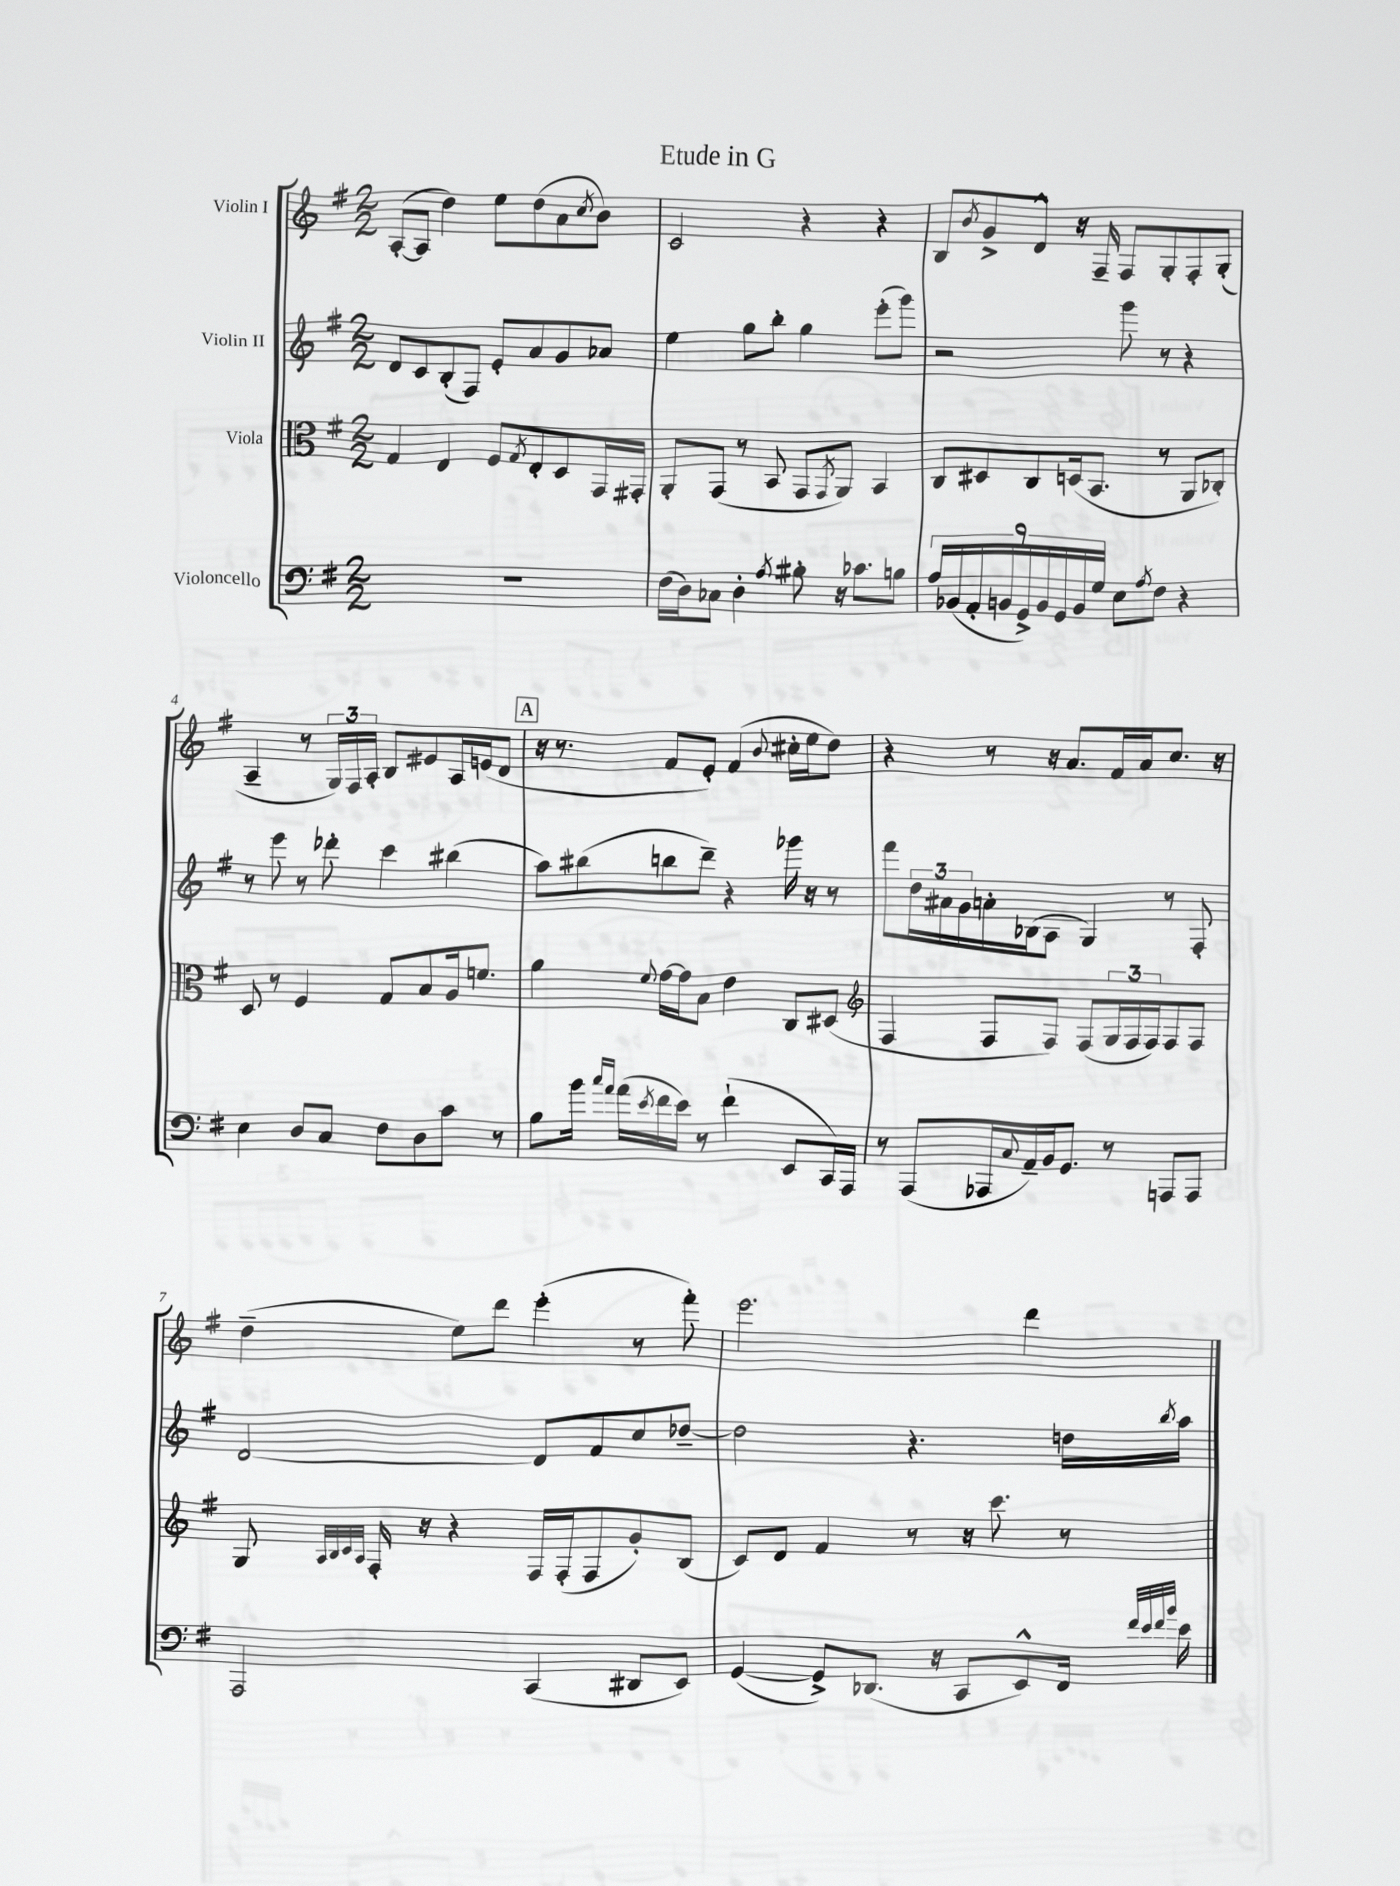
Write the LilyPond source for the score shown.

\header { title = "Etude in G" }
<<
\new StaffGroup <<
\new Staff = "s0" \with { instrumentName = "Violin I" } {
    \clef treble \key g \major \numericTimeSignature \time 2/2
    a8~-.( a8 d''4) e''8 d''8( a'8 \acciaccatura { c''8 } b'8) |
    c'2 r4 r4 |
    b8 \acciaccatura { b'8 } g'8-> d'8-^ r16 fis16-- fis8 g8-. fis8-. g8-.( |
    a4-- r8 \tuplet 3/2 { g16) fis16 a16-. } b8 eis'8 a16 e'16( d'8 |
    \mark \markup { \box "A" } r16 r8. fis'8 e'8-.) fis'4( \appoggiatura { b'8 } cis''16-. e''16 d''8) |
    r4 r8 r16 a'8. fis'16 a'16 c''8. r16 |
    d''4--( e''8) d'''8 e'''4-.( r8 fis'''8-.) |
    e'''2. d'''4 \bar "|." |
}
\new Staff = "s1" \with { instrumentName = "Violin II" } {
    \clef treble \key g \major \numericTimeSignature \time 2/2
    d'8 c'8 b8-.( fis8) e'8-. a'8 g'8 aes'8 |
    e''4 g''8 b''8-. g''4 e'''8-.( g'''8) |
    r2 g'''8 r8 r4 |
    r8 e'''8 r8 des'''8-. c'''4 bis''4( |
    \mark \markup { \box "A" } a''8) bis''8( b''8 d'''8--) r4 ges'''16 r16 r8 |
    fis'''8 \tuplet 3/2 { d''16 ais'16 g'16 } a'16-. bes16( a8 g4) r8 fis8-. |
    d'2~ d'8 fis'8 c''8 des''8~-- |
    des''2 r4. d''16 \acciaccatura { b''8 } a''16 \bar "|." |
}
\new Staff = "s2" \with { instrumentName = "Viola" } {
    \clef alto \key g \major \numericTimeSignature \time 2/2
    g4 e4 fis8 \acciaccatura { g8 } e8-. d8 g,16 gis,16-. |
    a,8-. g,8( r8 b,8 g,8 \acciaccatura { g,8 } a,8) b,4 |
    c8 dis8 c8 d16( b,8. r8 a,8 ces8-.) |
    d8 r8 fis4 g8 b8 a16 f'8. |
    \mark \markup { \box "A" } a'4 \appoggiatura { fis'8 } g'16~ g'16 b8 e'4 c8 dis8( |
    \clef treble fis4 fis8 fis8) fis8( \tuplet 3/2 { g16 fis16 fis16) } fis8 fis8 |
    g8 \grace { a32 b32 c'32 a32 } fis16-. r16 r4 fis16 fis16-.( fis8 g'8-.) b8( |
    c'8) d'8 fis'4 r8 r16 c'''8. r8 \bar "|." |
}
\new Staff = "s3" \with { instrumentName = "Violoncello" } {
    \clef bass \key g \major \numericTimeSignature \time 2/2
    R1 |
    fis16( d16) ces8 d4-. \acciaccatura { a8 } bis8-. r16 ces'8. b8 |
    \tuplet 9/8 { a16 bes,16( a,16-. b,16 g,16->) b,16 g,16 b,16 g16 } e8 \acciaccatura { a8 } fis8 r4 |
    e4 d8 c8 fis8 d8 c'8 r8 |
    \mark \markup { \box "A" } b8 b'16 \grace { c''16 a'16 } a'16( \acciaccatura { e'8 } fis'16 e'16) r8 fis'4-!( e,8 c,16) a,,16 |
    r8 a,,8( aes,,16 \appoggiatura { c8 } a,16--) b,16 g,8. r8 a,,8 a,,8 |
    a,,2 c,4( dis,8 e,8) |
    g,4~( g,8->) des,8.( r16 c,8 e,8-^) fis,16 \grace { fis'32 e'32 fis'32 b'32 } e'16 \bar "|." |
}
>>
>>
